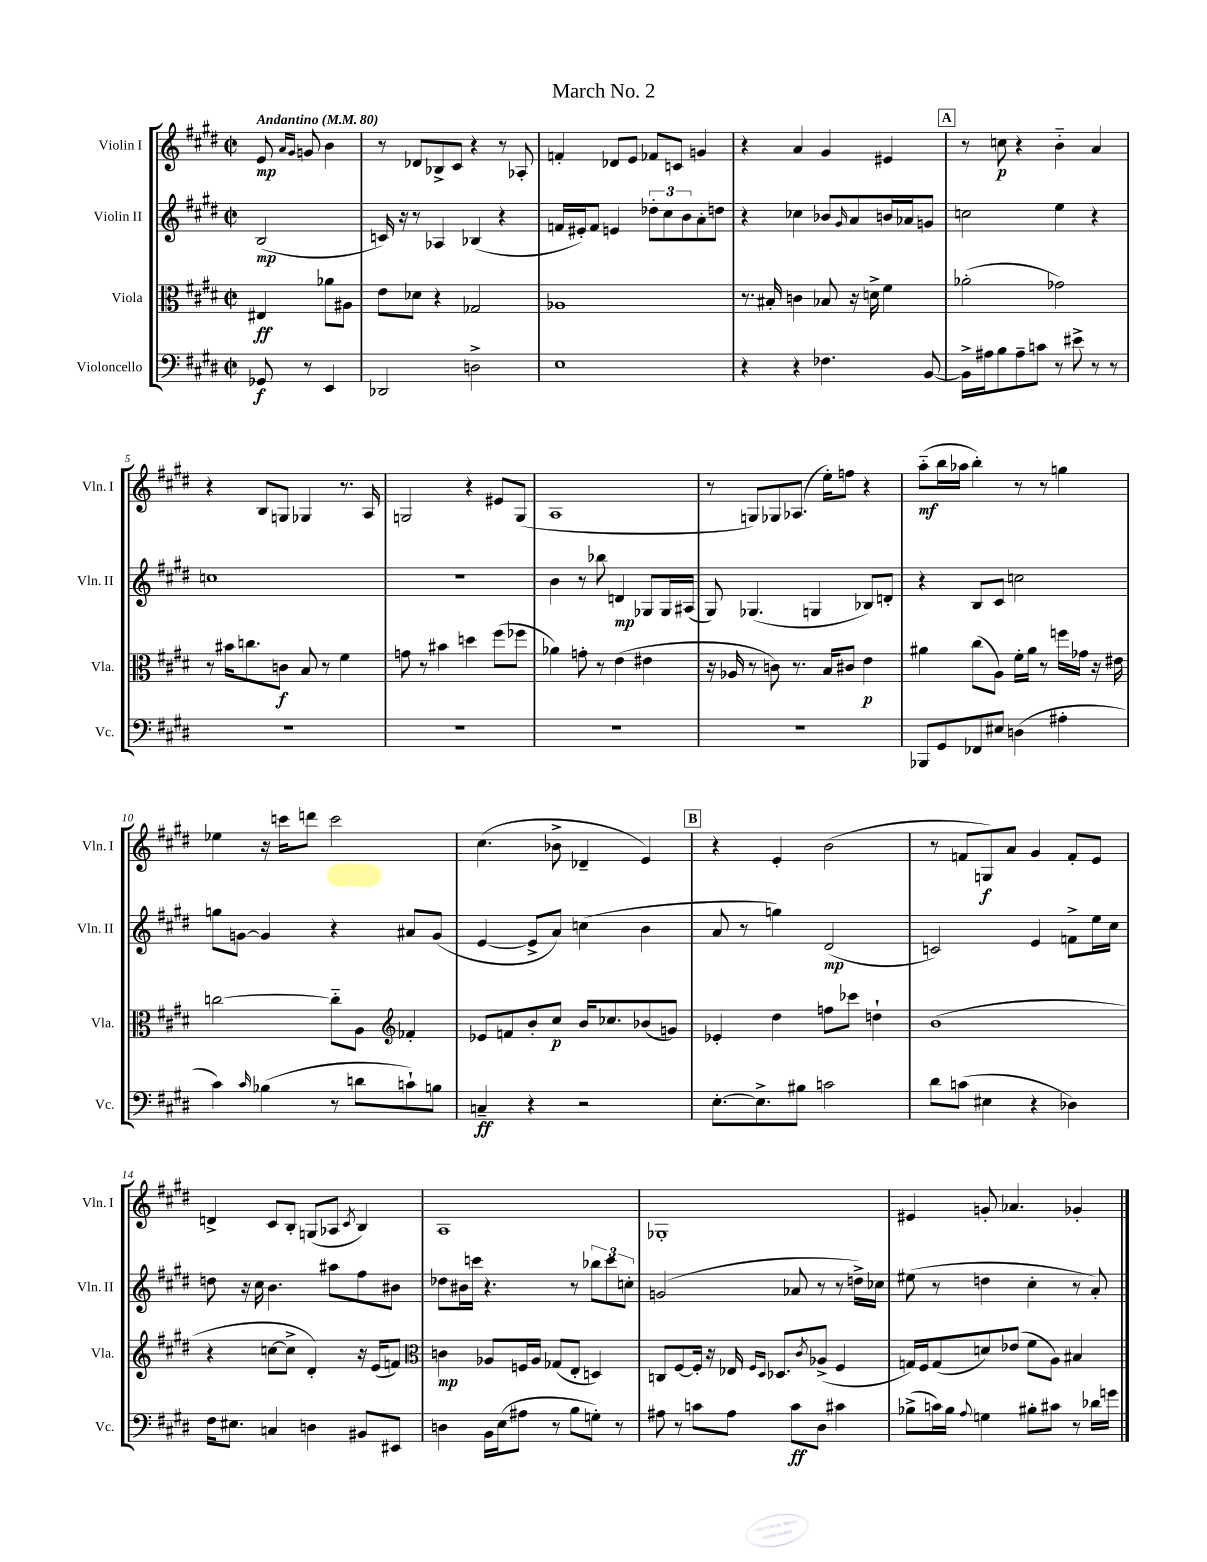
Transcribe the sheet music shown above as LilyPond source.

\header { title = "March No. 2" }
<<
\new StaffGroup <<
\new Staff = "s0" \with { instrumentName = "Violin I" shortInstrumentName = "Vln. I" } {
    \clef treble \key e \major \defaultTimeSignature \time 2/2 \partial 2 \tempo "Andantino" 4 = 80
    e'8\mp \grace { a'16 gis'16 } g'8 b'4 |
    r8 des'8 bes8-> cis'8 r4 r8 aes8-. |
    f'4-. des'8 e'8 fes'8 c'8 g'4 |
    r4 a'4 gis'4 eis'4 |
    \mark \markup { \box "A" } r8 c''8\p r4 b'4-_ a'4 |
    r4 b8 g8 ges4 r8. a16 |
    g2 r4 eis'8 g8( |
    a1 |
    r8 g8) ges8 aes8.( e''16-.) f''8 r4 |
    a''8-_\mf( b''16 aes''16 b''4-.) r8 r8 g''4 |
    ees''4 r16 c'''16 d'''8 c'''2 |
    cis''4.( bes'8-> des'4-- e'4) |
    \mark \markup { \box "B" } r4 e'4-. b'2( |
    r8 f'8 g8\f) a'8 gis'4 f'8-. e'8 |
    d'4-> cis'8 b8-. g8( aes8 \acciaccatura { cis'8 } b4) |
    a1 |
    ges1-. |
    eis'4 g'8-. aes'4. ges'4-. \bar "|." |
}
\new Staff = "s1" \with { instrumentName = "Violin II" shortInstrumentName = "Vln. II" } {
    \clef treble \key e \major \defaultTimeSignature \time 2/2 \partial 2
    b2\mp( |
    c'16) r16 r8 aes4 bes4( r4 |
    f'16 eis'16-.) f'8 e'4 \tuplet 3/2 { des''8-. cis''8 b'8 } a'8-. d''8 |
    r4 ces''4 bes'8 \grace { gis'16 } a'8 b'16 aes'16 g'8 |
    \mark \markup { \box "A" } c''2 e''4 r4 |
    c''1 |
    R1 |
    b'4 r8 bes''8 d'4\mp ges8 ges16 ais16( |
    gis8) ges4.( g4 bes8) d'8-. |
    r4 b8 cis'8 c''2 |
    g''8 g'8~ g'4 r4 ais'8 g'8( |
    e'4~ e'8-> a'8) c''4( b'4 |
    \mark \markup { \box "B" } a'8 r8 g''4) dis'2\mp( |
    c'2) e'4 f'8-> e''16 cis''16 |
    d''8 r16 cis''16 b'4. ais''8 fis''8 bis'8 |
    des''8 bis'16 c'''16 r4. r8 \tuplet 3/2 { bes''8 c'''8 c''8-. } |
    g'2( aes'8 r8 r8 d''16->) ces''16 |
    eis''8( r8 d''4 cis''4-. r8 a'8-.) \bar "|." |
}
\new Staff = "s2" \with { instrumentName = "Viola" shortInstrumentName = "Vla." } {
    \clef alto \key e \major \defaultTimeSignature \time 2/2 \partial 2
    eis4\ff aes'8 ais8 |
    e'8 des'8 r4 ges2 |
    aes1 |
    r8. bis16-. c'4 bes8 r16 d'16-> fis'4 |
    \mark \markup { \box "A" } aes'2-.( ges'2) |
    r8 bis'16 c''8. c'8\f b8 r8 fis'4 |
    g'8 r8 bis'4 d''4 fis''8( fes''8 |
    aes'4) g'8-. r8 e'4( eis'4 |
    r16 aes16 r8 c'8) r8. b16 cis'8 e'4\p |
    ais'4 cis''8( a8) fis'16-. ais'16 r8 f''16 ges'16 r16 eis'16 |
    c''2~ c''8-_ a8 \clef treble fes'4-. |
    ees'8 f'8 b'8-. cis''8\p b'16 ces''8. bes'8( g'8) |
    \mark \markup { \box "B" } ees'4-. dis''4 f''8 ces'''8 d''4-! |
    b'1( |
    r4 c''8~ c''8-> dis'4-.) r16 e'16( f'8) |
    \clef alto c'4\mp aes8 f16 aes16 ges8( e8-. d4) |
    c8 fis8~ fis16-. r16 ees16 \grace { fis16 dis16 } des8. \acciaccatura { cis'8 } aes8->( fis4 |
    g16) fis16 g8( d'8) ees'8( fis'8 a8) bis4 \bar "|." |
}
\new Staff = "s3" \with { instrumentName = "Violoncello" shortInstrumentName = "Vc." } {
    \clef bass \key e \major \defaultTimeSignature \time 2/2 \partial 2
    ges,8\f r8 e,4 |
    des,2 d2-> |
    e1 |
    r4 r4 fes4. b,8~ |
    \mark \markup { \box "A" } b,16-> ais16 b8 ais8-- c'8 r8 eis'8-> r8 r8 |
    R1 |
    R1 |
    R1 |
    R1 |
    bes,,8 gis,8 fes,8 eis8 d4( ais4-. |
    cis'4) \grace { cis'16 } bes4( r8 d'8 c'8-!) b8 |
    c4--\ff r4 r2 |
    \mark \markup { \box "B" } e8.~-. e8.-> bis8 c'2 |
    dis'8 c'8( eis4 r4 des4) |
    fis16 eis8. c4 d4 bis,8 eis,8 |
    d4 b,16 e16( ais8 r8 b8 g8-.) r8 |
    ais8 r8 c'8 ais8 c'8\ff dis8 cis'4 |
    bes8->( c'16) bes16 \appoggiatura { a8 } g4 bis8-. cis'8 r8 des'16 g'16 \bar "|." |
}
>>
>>
